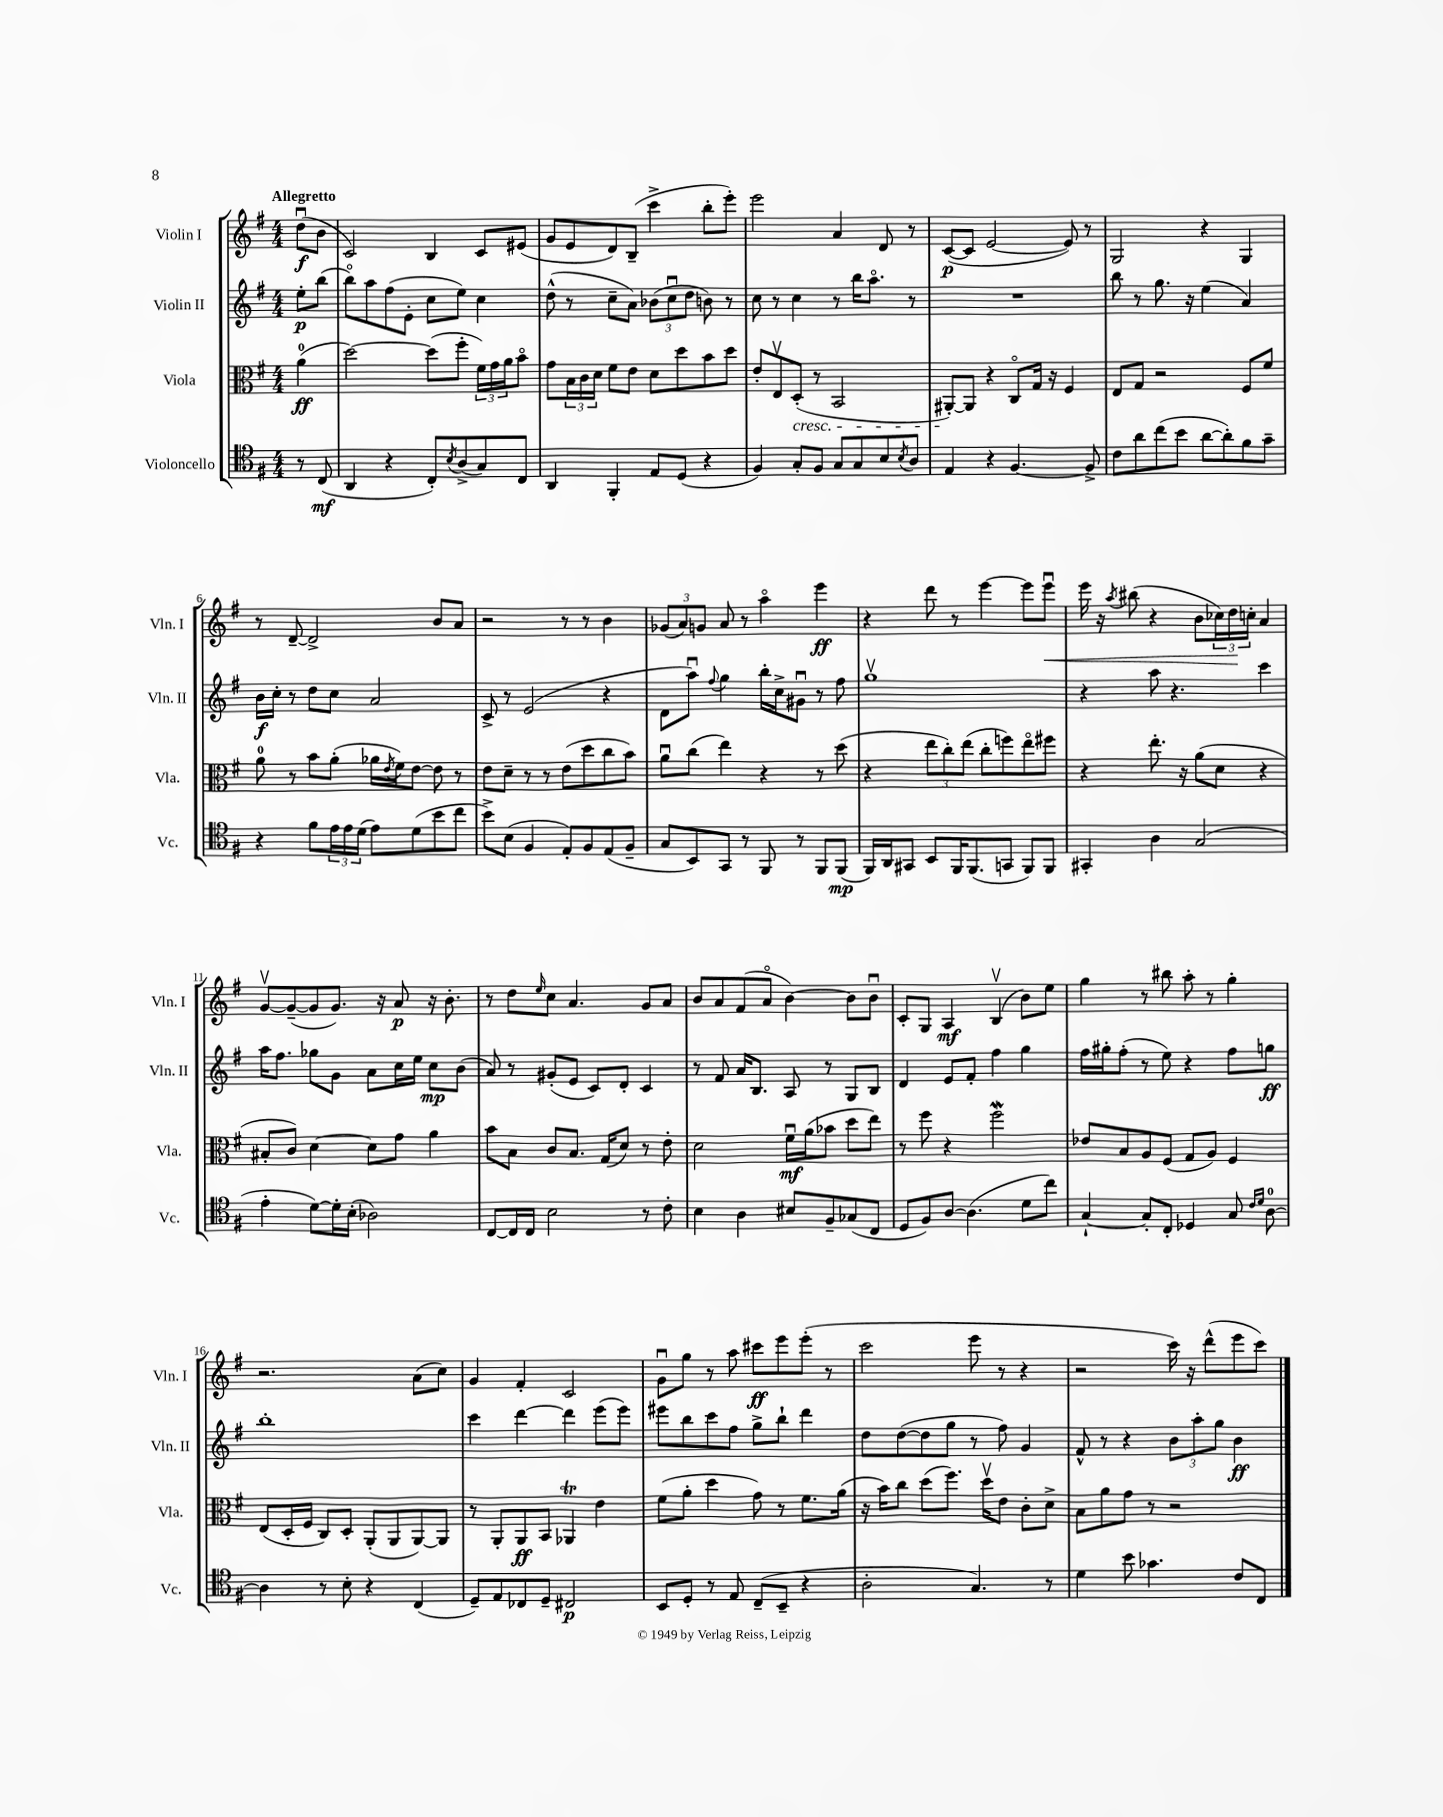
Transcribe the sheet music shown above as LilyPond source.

<<
\new StaffGroup <<
\new Staff = "s0" \with { instrumentName = "Violin I" shortInstrumentName = "Vln. I" } {
    \clef treble \key g \major \numericTimeSignature \time 4/4 \partial 4 \tempo "Allegretto"
    d''8\downbow\f( b'8 |
    c'2) b4 c'8 eis'8( |
    g'8 e'8 d'8) b8--( c'''4-> b''8-. e'''8-.) |
    e'''2 a'4 d'8 r8 |
    c'8~\p( c'8 e'2~ e'8) r8 |
    g2 r4 g4 |
    r8 d'8~-- d'2-> b'8 a'8 |
    r2 r8 r8 b'4 |
    \tuplet 3/2 { ges'8( a'8) g'8 } a'8 r8 a''4\flageolet e'''4\ff |
    r4 d'''8 r8 e'''4~ e'''8 e'''8\downbow\< |
    e'''16 r16 \acciaccatura { a''8 } bis''8( r4 b'8 \tuplet 3/2 { ces''16) d''16\! c''16-. } a'4 |
    g'8~\upbow g'8~--( g'8 g'8.) r16 a'8\p r16 b'8.-. |
    r8 d''8 \grace { e''16 } c''8 a'4. g'8 a'8 |
    b'8 a'8 fis'8( a'8\flageolet b'4~) b'8 b'8\downbow |
    c'8-. g8 a4\mf b4\upbow( b'8) e''8 |
    g''4 r8 bis''8 a''8-. r8 g''4-. |
    r2. a'8( c''8) |
    g'4 fis'4-. c'2 |
    g'8\downbow g''8 r8 a''8 cis'''8\ff e'''8 e'''8-.( r8 |
    c'''2 e'''8 r8 r4 |
    r2 c'''16) r16 d'''8-^( e'''8 c'''8) \bar "|." |
}
\new Staff = "s1" \with { instrumentName = "Violin II" shortInstrumentName = "Vln. II" } {
    \clef treble \key g \major \numericTimeSignature \time 4/4 \partial 4
    e''8-.\p b''8( |
    b''8\flageolet) a''8 fis''8( e'8-. c''8 e''8) c''4 |
    d''8-^( r8 c''8-- a'8) \tuplet 3/2 { bes'8( c''8\downbow d''8 } b'8) r8 |
    c''8 r8 c''4 r8 b''16 a''8.\flageolet r8 |
    R1 |
    b''8 r8 g''8. r16 e''4( a'4) |
    b'16\f c''16-. r8 d''8 c''8 a'2 |
    c'8-> r8 e'2( r4 |
    d'8 a''8\downbow) \appoggiatura { fis''8 } g''4 b''16-. c''16-> gis'8\downbow r8 fis''8 |
    g''1\upbow |
    r4 a''8 r4. c'''4 |
    a''16 fis''8. ges''8 g'8 a'8 c''16 e''16 c''8\mp b'8( |
    a'8) r8 gis'8-.( e'8 c'8) d'8-. c'4 |
    r8 fis'8 a'16 b8. a8 r8 g8 b8 |
    d'4 e'8 fis'8-. fis''4 g''4 |
    fis''16 gis''16-. fis''8-.( r8 e''8) r4 fis''8 g''8\ff |
    b''1-. |
    c'''4 d'''4~ d'''4 e'''8( e'''8) |
    eis'''8 b''8 c'''8 fis''8 g''8-> b''8-! d'''4 |
    d''8 d''8~( d''8 g''8 r8 fis''8) g'4 |
    fis'8-^ r8 r4 \tuplet 3/2 { b'8 a''8-. g''8 } b'4\ff \bar "|." |
}
\new Staff = "s2" \with { instrumentName = "Viola" shortInstrumentName = "Vla." } {
    \clef alto \key g \major \numericTimeSignature \time 4/4 \partial 4
    a'4-0\ff( |
    d''2~) d''8( fis''8-. \tuplet 3/2 { fis'16) g'16 a'16 } b'8\flageolet |
    g'8 \tuplet 3/2 { b16 c'16 d'16 } fis'8 e'8 d'8 d''8 b'8 d''8 |
    e'8-. e8\upbow d8-.\cresc( r8 b,2 |
    ais,8~-.\!) ais,8 r4 c8\flageolet g16 r16 fis4 |
    e8 g8 r2 fis8 fis'8 |
    a'8-0 r8 b'8 a'8-.( aes'16 \acciaccatura { e'8 } fis'16) e'8~ e'8 r8 |
    e'8 d'8-- r8 r8 e'8( d''8 c''8 b'8) |
    a'8\downbow c''8( e''4) r4 r8 d''8( |
    r4 \tuplet 3/2 { e''8 c''8-.) e''8( } c''8-. f''8) e''8\flageolet fis''8 |
    r4 e''8.-. r16 a'8( d'8 r4 |
    bis8-. c'8) d'4~ d'8 g'8 a'4 |
    b'8 b8 c'8 b8. g16( d'8) r8 e'8-. |
    d'2 fis'16\downbow\mf a'16( bes'8 d''8 e''8) |
    r8 fis''8 r4 fis''2\mordent |
    ees'8 b8 a8 fis8( g8 a8) fis4 |
    e8( d16-. fis16 c8) d8-. a,8-.( a,8 a,8~) a,8 |
    r8 a,8-. a,8\ff b,8 aes,4\trill e'4 |
    fis'8( a'8-. d''4 g'8) r8 fis'8. a'16( |
    r16 b'16) c''8 d''8( fis''8.) d''16\upbow e'8 c'8-. d'8-> |
    b8 a'8 g'8 r8 r2 \bar "|." |
}
\new Staff = "s3" \with { instrumentName = "Violoncello" shortInstrumentName = "Vc." } {
    \clef tenor \key g \major \numericTimeSignature \time 4/4 \partial 4
    r8 c8\mf( |
    a,4 r4 c8-.) \acciaccatura { b8 } a8->( g8) c8 |
    a,4 fis,4-. e8 d8( r4 |
    fis4) g8-. fis8 g8 g8 b8 \acciaccatura { b8 } a8 |
    e4 r4 fis4.~ fis8-> |
    c'8 a'8 c''8( b'8 a'8~ a'8-.) fis'8 g'8-- |
    r4 fis'8 \tuplet 3/2 { e'16 e'16 d'16( } e'8) d'8( b'8 c''8 |
    b'8->) b8( fis4 e8-.) fis8 e8( fis8-- |
    g8 b,8) g,8 r8 fis,8 r8 fis,8 fis,8\mp( |
    fis,16) a,16 gis,8 b,8 fis,16 fis,8.( g,8 fis,8) fis,8 |
    gis,4-. a4 g2( |
    e'4-. d'8~) d'16-. b16-.( aes2) |
    c8~ c16 c16 b2 r8 c'8-. |
    b4 a4 bis8 fis8-- ges8( c8 |
    d8 fis8) a8~ a4.( d'8 c''8) |
    g4~-! g8-. c8-. des4 g8 \grace { c'16 d'16 } a8-0~ |
    a4 r8 b8-. r4 c4( |
    d8--) e8 ces8 d8-- cis2\p |
    b,8 d8-. r8 e8 c8--( b,8-- r4 |
    a2-. g4.) r8 |
    d'4 b'8 ges'4. c'8 c8 \bar "|." |
}
>>
>>
